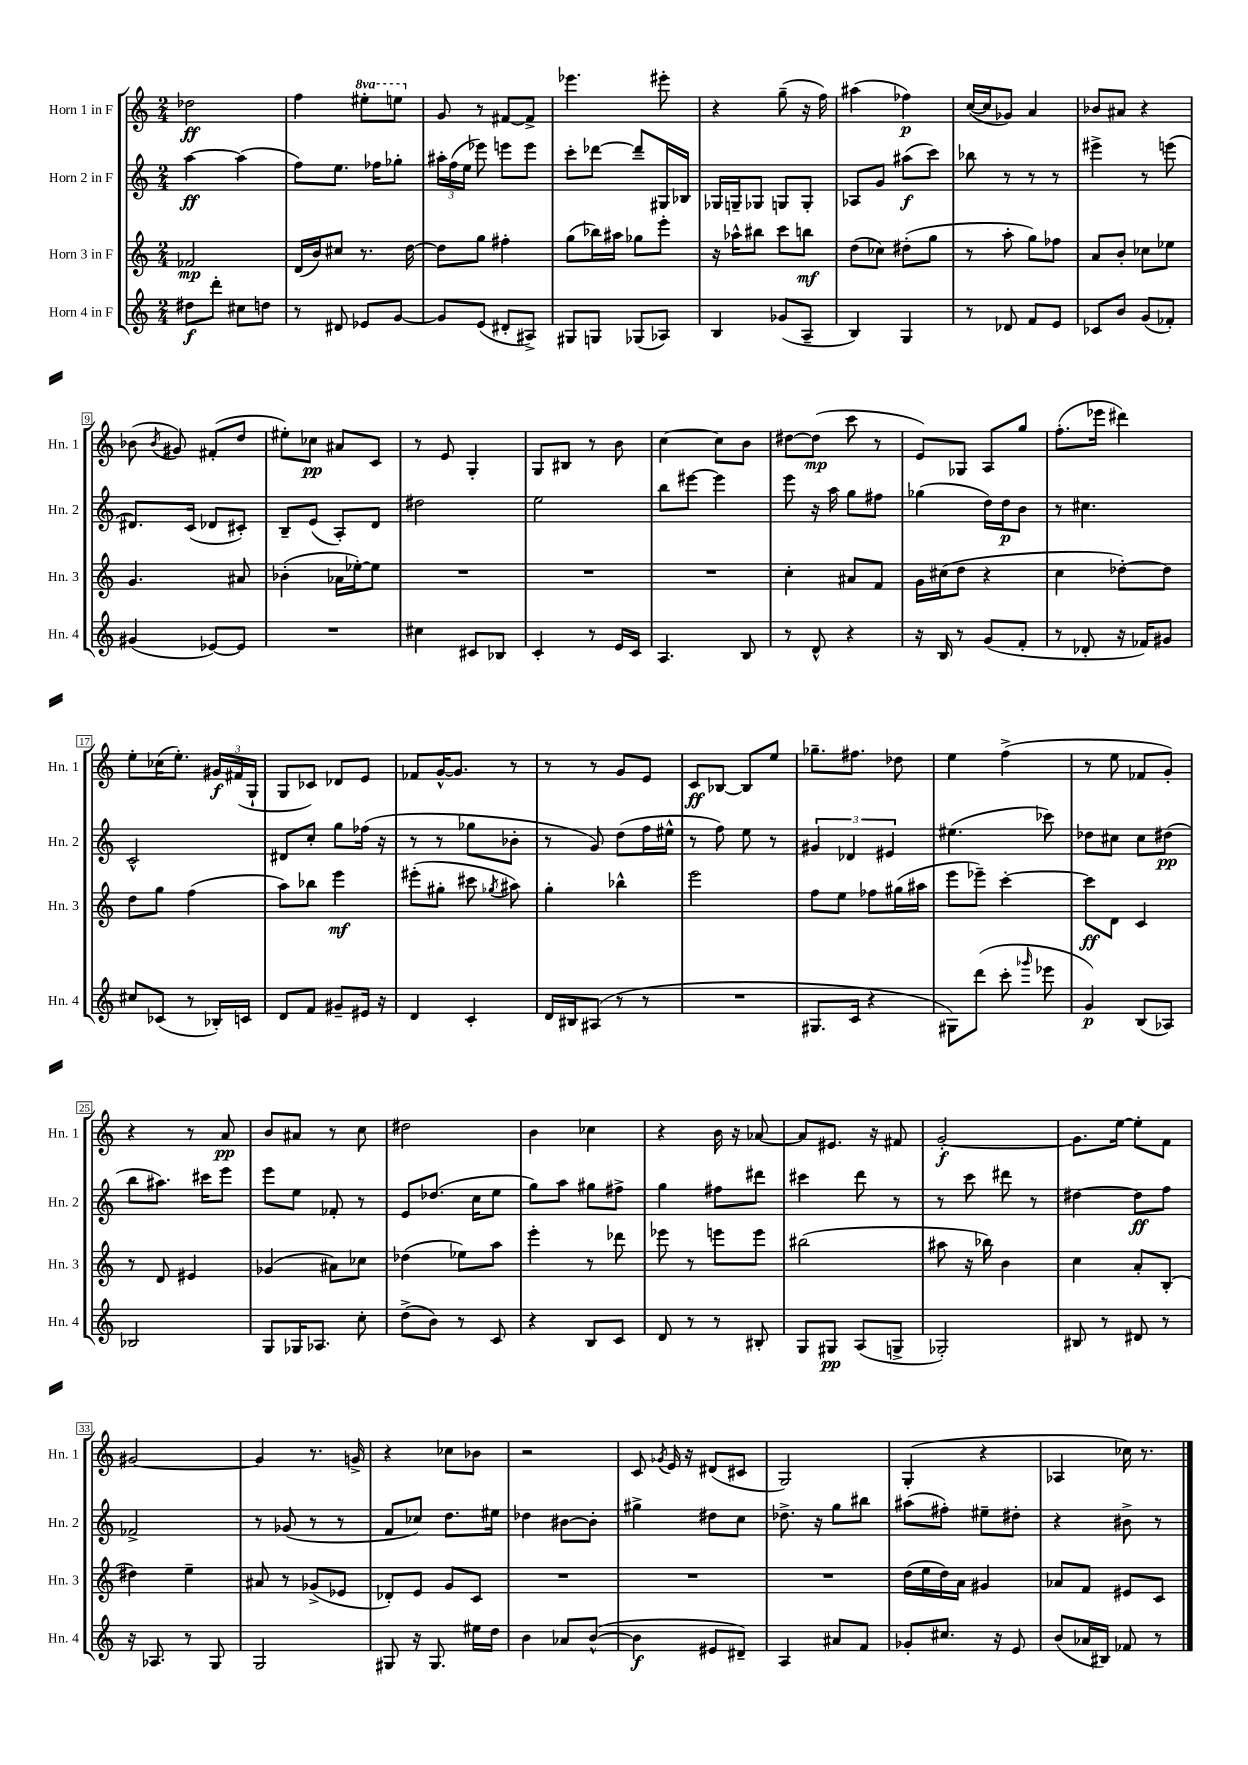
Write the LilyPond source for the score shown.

<<
\new StaffGroup <<
\new Staff = "s0" \with { instrumentName = "Horn 1 in F" shortInstrumentName = "Hn. 1" } {
    \clef treble \key c \major \numericTimeSignature \time 2/4 \set Staff.ottavationMarkups = #ottavation-simple-ordinals
    \autoBeamOff des''2\ff |
    f''4 \ottava #1 eis'''8[-. e'''8] \ottava #0 |
    g'8 r8 fis'8[~ fis'8]-> |
    ees'''4. eis'''8-. |
    r4 g''8--( r16 f''16) |
    ais''4( fes''4\p) |
    c''16[~( c''16 ges'8]) a'4 |
    bes'8[ ais'8] r4 |
    bes'8( \acciaccatura { bes'8 } gis'8) fis'8[-.( d''8] |
    eis''8[-.) ces''8]\pp ais'8[ c'8] |
    r8 e'8 g4-. |
    g8[ bis8] r8 b'8 |
    c''4~ c''8[ b'8] |
    dis''8[~ dis''8]\mp( c'''8 r8 |
    e'8[) ges8] a8[ g''8] |
    f''8.[-.( ees'''16] dis'''4) |
    e''8[-. ces''16( e''8.]-.) \tuplet 3/2 { gis'16[\f fis'16( g16]-! } |
    g8[ ces'8]) des'8[ e'8] |
    fes'8[ g'16~-^ g'8.] r8 |
    r8 r8 g'8[ e'8] |
    c'8[\ff bes8]~ bes8[ e''8] |
    ges''8.[-- fis''8.] des''8 |
    e''4 f''4->( |
    r8 e''8 fes'8[ g'8]-.) |
    r4 r8 a'8\pp |
    b'8[ ais'8] r8 c''8 |
    dis''2 |
    b'4 ces''4 |
    r4 b'16 r16 aes'8~ |
    aes'8[ eis'8.] r16 fis'8 |
    g'2~-.\f |
    g'8.[ e''16]~ e''8[-. f'8] |
    gis'2~ |
    gis'4 r8. g'16-> |
    r4 ces''8[ bes'8] |
    r2 |
    c'8 \acciaccatura { ges'8 } e'16 r16 dis'8[( cis'8] |
    g2) |
    g4-.( r4 |
    aes4 ces''16) r8. \bar "|." |
}
\new Staff = "s1" \with { instrumentName = "Horn 2 in F" shortInstrumentName = "Hn. 2" } {
    \clef treble \key c \major \numericTimeSignature \time 2/4
    \autoBeamOff a''4~\ff a''4( |
    f''8[) e''8.] fes''16[ ges''8]-. |
    \tuplet 3/2 { ais''16[-. f''16( e''16] } ees'''8) e'''8[ e'''8] |
    c'''8[-. des'''8]~ des'''8[-- gis16 bes16] |
    ges16[ g16-- ges8] g8[ g8]-. |
    aes8[ g'8] ais''8[\f( c'''8]) |
    bes''8 r8 r8 r8 |
    eis'''4-> r8 e'''8( |
    dis'8.[) c'16]( des'8[ cis'8]-.) |
    b8[-- e'8]( a8[-.) d'8] |
    dis''2 |
    e''2 |
    b''8[ eis'''8]~ eis'''4 |
    e'''8 r16 a''16 g''8[ fis''8] |
    ges''4( d''16[) d''16\p b'8] |
    r8 cis''4. |
    c'2-^ |
    dis'8[ c''8]-. g''8[ fes''16]( r16 |
    r8 r8 ges''8[ bes'8]-. |
    r8 g'8) d''8[( f''16 eis''16]-^ |
    r8 f''8) e''8 r8 |
    \tuplet 3/2 { gis'4 des'4 eis'4 } |
    eis''4.( ces'''8) |
    des''8[ cis''8] cis''8[ dis''8]\pp( |
    b''8[ ais''8.]) cis'''16[ e'''8] |
    e'''8[ e''8] fes'8-. r8 |
    e'8[ des''8.]( c''16[ e''8] |
    g''8[) a''8] gis''8[ fis''8]-> |
    g''4 fis''8[ dis'''8] |
    cis'''4 d'''8 r8 |
    r8 c'''8 dis'''8 r8 |
    dis''4~ dis''8[\ff f''8] |
    fes'2-> |
    r8 ges'8( r8 r8 |
    f'8[ ces''8]) d''8.[ eis''16] |
    des''4 bis'8[~ bis'8]-. |
    gis''4-> dis''8[ c''8] |
    des''8.-> r16 g''8[ bis''8] |
    ais''8[( fis''8]-.) eis''8[-- dis''8]-. |
    r4 bis'8-> r8 \bar "|." |
}
\new Staff = "s2" \with { instrumentName = "Horn 3 in F" shortInstrumentName = "Hn. 3" } {
    \clef treble \key c \major \numericTimeSignature \time 2/4
    \autoBeamOff fes'2\mp |
    d'16[( b'16) cis''8] r8. d''16~ |
    d''8[ g''8] fis''4-. |
    g''8[( bes''16) ais''16] ges''8[ e'''8]-. |
    r16 aes''16[-^ bis''8] c'''8[ b''8]\mf |
    d''8[( ces''8]) dis''8[-.( g''8] |
    r8 a''8-. g''8[) fes''8] |
    a'8[ b'8]-. ces''8[ ees''8] |
    g'4. ais'8 |
    bes'4-.( aes'16[ ees''16~-.) ees''8] |
    R2 |
    R2 |
    R2 |
    c''4-. ais'8[ f'8] |
    g'16[ cis''16( d''8] r4 |
    c''4 des''8[~-.) des''8] |
    d''8[ g''8] f''4( |
    a''8[) bes''8] e'''4\mf |
    eis'''8[-.( gis''8]-. cis'''8 \acciaccatura { ges''8 } ais''8) |
    g''4-. bes''4-^ |
    e'''2 |
    f''8[ e''8] fes''8[ gis''16( ais''16] |
    e'''8[ ees'''8]--) c'''4~-. |
    c'''8[\ff d'8] c'4 |
    r8 d'8 eis'4 |
    ges'4( ais'8[) ces''8] |
    des''4( ees''8[) a''8] |
    e'''4-. r8 des'''8 |
    ees'''8 r8 e'''8[ e'''8] |
    bis''2( |
    ais''8 r16 bes''16) b'4 |
    c''4 a'8[-. b8]-.( |
    dis''4) e''4-- |
    ais'8 r8 ges'8[->( ees'8] |
    des'8[-.) e'8] g'8[ c'8] |
    R2 |
    R2 |
    R2 |
    d''16[( e''16 d''16) a'16] gis'4 |
    aes'8[ f'8] eis'8[ c'8] \bar "|." |
}
\new Staff = "s3" \with { instrumentName = "Horn 4 in F" shortInstrumentName = "Hn. 4" } {
    \clef treble \key c \major \numericTimeSignature \time 2/4
    \autoBeamOff dis''8[\f d'''8]-. cis''8[ d''8] |
    r8 dis'8 ees'8[ g'8]~ |
    g'8[ e'8]( dis'8[-. ais8]->) |
    gis8[ g8] ges8[( aes8]) |
    b4 ges'8[( a8]-- |
    b4) g4 |
    r8 des'8 f'8[ e'8] |
    ces'8[ b'8] g'8[( fes'8]-.) |
    gis'4( ees'8[~) ees'8] |
    R2 |
    cis''4 cis'8[ bes8] |
    c'4-. r8 e'16[ c'16] |
    a4. b8 |
    r8 d'8-^ r4 |
    r16 b16 r8 g'8[( f'8]-. |
    r8 des'8-. r16 fes'16[) gis'8] |
    cis''8[ ces'8]( r8 bes16[-.) c'16] |
    d'8[ f'8] gis'8[-- eis'16] r16 |
    d'4 c'4-. |
    d'16[ bis16 ais8]( r8 r8 |
    R2 |
    gis8.[ c'16] r4 |
    gis8[) d'''8]( c'''8-. \grace { ges'''16 } ees'''8 |
    g'4\p) b8[( aes8]) |
    bes2 |
    g8[ ges16 aes8.] c''8-. |
    d''8[->( b'8]) r8 c'8 |
    r4 b8[ c'8] |
    d'8 r8 r8 bis8-. |
    g8[ gis8]\pp a8[( g8]-> |
    ges2-.) |
    bis8 r8 dis'8 r8 |
    r16 aes8. r8 g8 |
    g2 |
    gis8 r16 gis8. eis''16[ d''16] |
    b'4 aes'8[ b'8]~-^( |
    b'4\f eis'8[ dis'8]--) |
    a4 ais'8[ f'8] |
    ges'8[-. cis''8.] r16 e'8 |
    b'8[( aes'16 bis16]) fes'8 r8 \bar "|." |
}
>>
>>
\layout { \context { \Score \override BarNumber.stencil = #(make-stencil-boxer 0.1 0.3 ly:text-interface::print) } }
